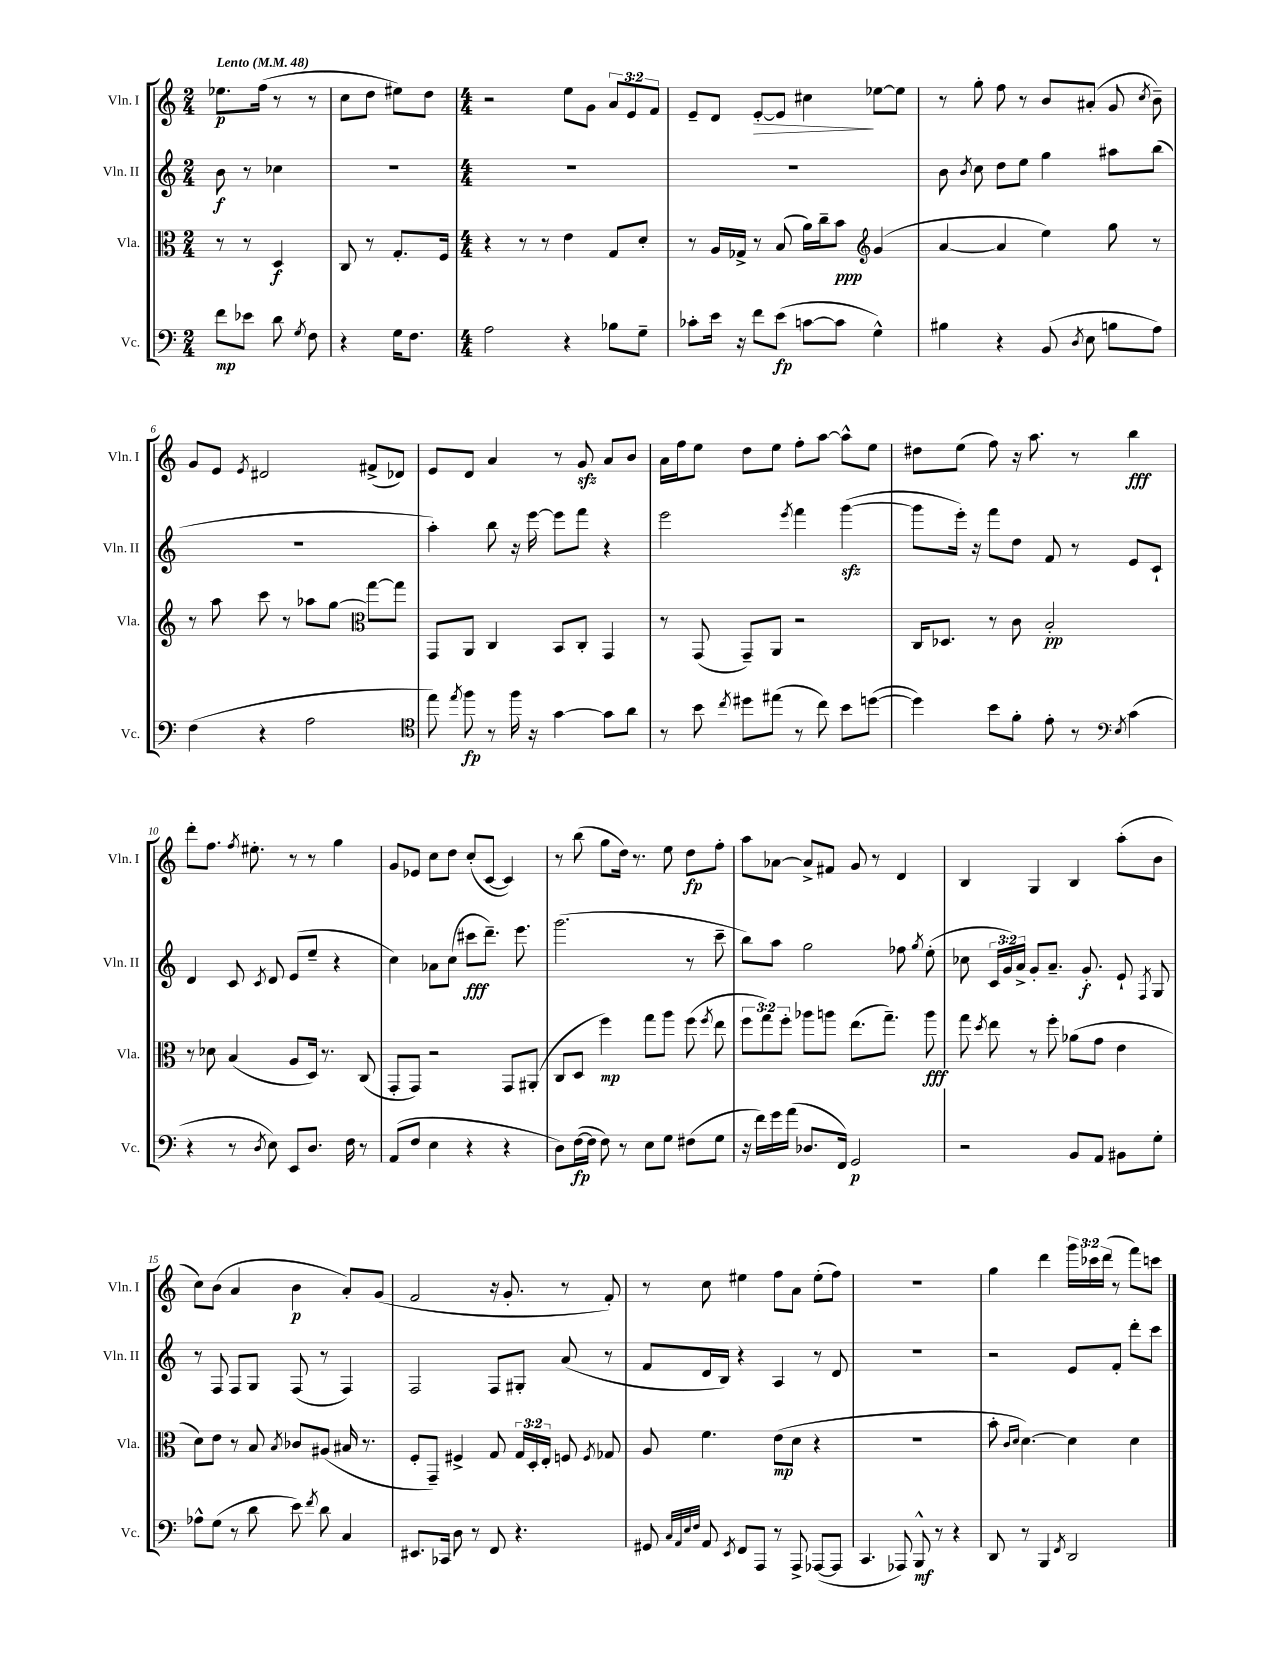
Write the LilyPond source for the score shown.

<<
\new StaffGroup <<
\new Staff = "s0" \with { instrumentName = "Vln. I" shortInstrumentName = "Vln. I" } {
    \clef treble \key c \major \numericTimeSignature \time 2/4 \override Staff.TupletNumber.text = #tuplet-number::calc-fraction-text \tempo "Lento" 4 = 48
    \autoBeamOff ees''8.[\p f''16]( r8 r8 |
    c''8[ d''8] eis''8[) d''8] |
    \numericTimeSignature \time 4/4 r2 e''8[ g'8] \tuplet 3/2 { a'8[ e'8 f'8] } |
    e'8[-- d'8] e'8[~-.\> e'8] cis''4\! ees''8[~ ees''8] |
    r8 g''8-. f''8 r8 b'8[ ais'8]-.( g'8 \acciaccatura { c''8 } b'8--) |
    g'8[ e'8] \acciaccatura { e'8 } dis'2 fis'8[->( des'8]) |
    e'8[ d'8] a'4 r8 g'8\sfz a'8[ b'8] |
    a'16[ f''16 e''8] d''8[ e''8] f''8[-. a''8]~ a''8[-^ e''8] |
    dis''8[ e''8]( f''8) r16 a''8. r8 b''4\fff |
    d'''8[-. f''8.] \acciaccatura { f''8 } eis''8.-. r8 r8 g''4 |
    g'8[ ees'8] c''8[ d''8] c''8[-.( c'8]~ c'4) |
    r8 b''8( g''8[ d''16]) r8. e''8 d''8[\fp f''8]-. |
    a''8[ aes'8]~ aes'8[-> fis'8] g'8 r8 d'4 |
    b4 g4 b4 a''8[-.( b'8] |
    c''8[) b'8]( a'4 b'4\p a'8[-.) g'8]( |
    f'2 r16 g'8.-. r8 f'8-.) |
    r8 c''8 eis''4 f''8[ a'8] eis''8[-.( f''8]) |
    R1 |
    g''4 d'''4 \tuplet 3/2 { g'''16[ ces'''16 d'''16]( } r8 f'''8[) c'''8] \bar "|." |
}
\new Staff = "s1" \with { instrumentName = "Vln. II" shortInstrumentName = "Vln. II" } {
    \clef treble \key c \major \numericTimeSignature \time 2/4 \override Staff.TupletNumber.text = #tuplet-number::calc-fraction-text
    \autoBeamOff b'8\f r8 ces''4 |
    r2 |
    \numericTimeSignature \time 4/4 R1 |
    R1 |
    b'8 \acciaccatura { b'8 } c''8 d''8[ e''8] g''4 ais''8[ b''8]( |
    R1 |
    a''4-.) b''8 r16 e'''16~ e'''8[ f'''8] r4 |
    e'''2 \acciaccatura { e'''8 } f'''4 g'''4~\sfz( |
    g'''8[ e'''16]-.) r16 f'''8[ d''8] f'8 r8 e'8[ c'8]-! |
    d'4 c'8 \acciaccatura { c'8 } d'8 e'8[( e''8]-- r4 |
    c''4) aes'8[ c''8]( cis'''8[\fff d'''8.]--) e'''8. |
    g'''2.( r8 c'''8-- |
    b''8[) a''8] g''2 fes''8 \acciaccatura { g''8 } e''8-.( |
    ces''8 \tuplet 3/2 { c'16[ g'16) a'16]-> } g'8[-. a'8.]-- g'8.-.\f e'8-! \acciaccatura { f8 } g8 |
    r8 f8 f8[ g8] f8( r8 f4) |
    f2 f8[ gis8]-. a'8( r8 |
    f'8[ d'16 b16]) r4 a4 r8 d'8 |
    R1 |
    r2 e'8[ f'8]-. d'''8[-. c'''8] \bar "|." |
}
\new Staff = "s2" \with { instrumentName = "Vla." shortInstrumentName = "Vla." } {
    \clef alto \key c \major \numericTimeSignature \time 2/4 \override Staff.TupletNumber.text = #tuplet-number::calc-fraction-text
    \autoBeamOff r8 r8 d4\f |
    c8 r8 g8.[-. f16] |
    \numericTimeSignature \time 4/4 r4 r8 r8 e'4 g8[ d'8]-. |
    r8 a16[ ges16]-> r8 b8( a'16[) c''16-- b'8]\ppp \clef treble g'4( |
    a'4~ a'4 e''4) g''8 r8 |
    r8 a''8 c'''8 r8 aes''8[ g''8]~ g''8[~ g''8] |
    \clef alto g,8[ a,8] c4 b,8[ c8]-. g,4 |
    r8 g,8( g,8[--) a,8] r2 |
    c16[ des8.] r8 c'8 b2-.\pp |
    r8 des'8 b4( a8[ d16]) r8. c8( |
    g,8[-. g,8]) r2 g,8[ ais,8]-.( |
    c8[ d8] f''4\mp) g''8[ a''8] f''8( \acciaccatura { f''8 } e''8 |
    \tuplet 3/2 { f''8[ g''8) f''8]-. } aes''8[ a''8] e''8.[( g''8.]--) a''8\fff |
    g''8 \acciaccatura { d''8 } e''8 r8 f''8-. aes'8[( g'8] e'4 |
    d'8[) e'8] r8 b8 \acciaccatura { b8 } ces'8[ ais8]( bis16 r8. |
    f8[-. g,8]--) fis4-> g8 \tuplet 3/2 { g16[ d16-. e16]-. } f8 \acciaccatura { f8 } ges8 |
    a8 f'4. e'8[\mp( d'8] r4 |
    R1 |
    b'8-. \grace { c'16[ d'16] } d'4.~) d'4 d'4 \bar "|." |
}
\new Staff = "s3" \with { instrumentName = "Vc." shortInstrumentName = "Vc." } {
    \clef bass \key c \major \numericTimeSignature \time 2/4
    \autoBeamOff f'8[\mp ees'8] d'8 \acciaccatura { g8 } f8 |
    r4 g16[ f8.] |
    \numericTimeSignature \time 4/4 a2 r4 bes8[ g8]-- |
    ces'8[-. e'16] r16 f'8[ e'8]\fp( c'8[~ c'8] g4-^) |
    bis4 r4 b,8( \acciaccatura { d8 } e8 b8[ a8]) |
    f4( r4 a2 |
    \clef tenor e''8) \acciaccatura { e''8 } f''8\fp r8 f''16 r16 g'4~ g'8[ a'8] |
    r8 b'8 \acciaccatura { c''8 } dis''8[ eis''8]( r8 c''8) b'8[ d''8]~( |
    d''4) b'8[ f'8]-. e'8-. r8 \acciaccatura { b8 } c'4( |
    \clef bass r4 r8 \acciaccatura { d8 } e8) e,8[ d8.] f16 r8 |
    a,8[( f8] e4 r4 r4 |
    d8[) f16~\fp( f16] f8) r8 e8[ g8] fis8[( g8] |
    r16 f'16[) g'16 a'16]( des8.[ f,16]) g,2\p |
    r2 b,8[ a,8] bis,8[ g8]-. |
    aes8[-^ g8]( r8 d'8 e'8) \acciaccatura { f'8 } d'8 c4 |
    eis,8.[ ces,16] d8 r8 f,8 r4. |
    gis,8 \grace { c32[ a,32 e32 f32] } a,8 \acciaccatura { e,8 } f,8[ a,,8] r8 a,,8-> aes,,8[~( aes,,8] |
    c,4. aes,,8) b,,8-^\mf r8 r4 |
    d,8 r8 b,,4 \acciaccatura { f,8 } d,2 \bar "|." |
}
>>
>>
